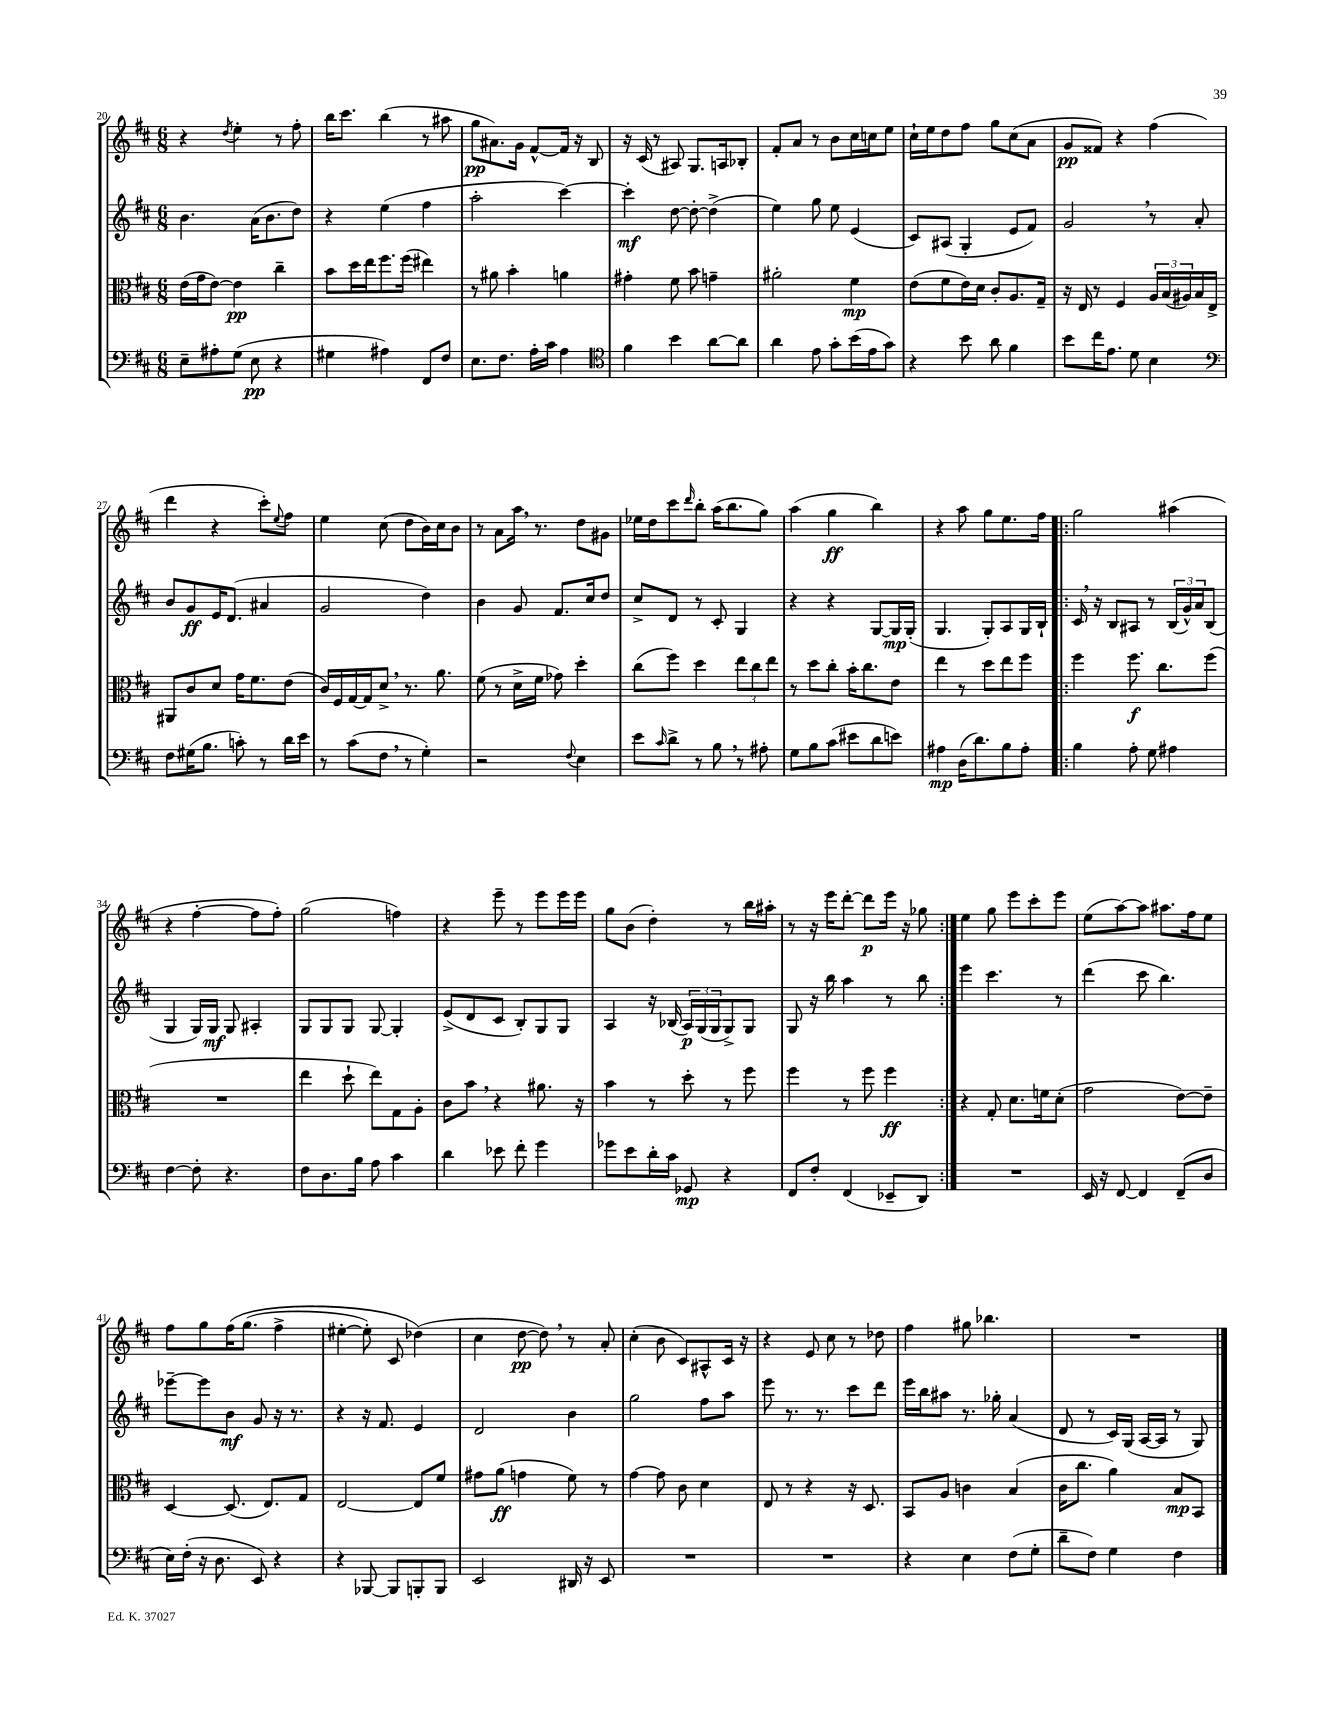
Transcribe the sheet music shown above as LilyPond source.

<<
\new StaffGroup <<
\new Staff = "s0" {
    \clef treble \key d \major \numericTimeSignature \time 6/8
    r4 \acciaccatura { d''8 } e''4-. r8 fis''8-. |
    b''16 cis'''8. b''4( r8 ais''8 |
    g''8\pp ais'8.) g'16 fis'8~-^ fis'16 r16 b8 |
    r16 cis'16( r8 ais8) g8. a16 bes8-. |
    fis'8-. a'8 r8 b'8 cis''16 c''16 e''8 |
    cis''16-! e''16 d''8 fis''8 g''8 cis''8( a'8 |
    g'8\pp fisis'8) r4 fis''4( |
    d'''4 r4 cis'''8-.) \appoggiatura { e''8 } fis''8 |
    e''4 cis''8( d''8 b'16) cis''16 b'8 |
    r8 a'8 a''16 \breathe r8. d''8 gis'8 |
    ees''16 d''16 cis'''8 \grace { d'''16 } b''8-. a''16( b''8. g''8) |
    a''4( g''4\ff b''4) |
    r4 a''8 g''8 e''8. fis''16 |
    \repeat volta 2 { g''2 ais''4( |
    r4 fis''4~-. fis''8 fis''8-.) |
    g''2( f''4) |
    r4 e'''8-- r8 e'''8 e'''16 e'''16 |
    g''8 b'8( d''4-.) r8 b''16 ais''16-. |
    r8 r16 e'''16 d'''8~-. d'''8\p e'''16 r16 ges''8 | }
    e''4 g''8 e'''8 cis'''8-. e'''8 |
    e''8( a''8~) a''8 ais''8. fis''16 e''8 |
    fis''8 g''8 fis''16\( g''8.( fis''4-> |
    eis''4~-. eis''8-.) cis'8 des''4(\) |
    cis''4 d''8~\pp d''8) \breathe r8 a'8-. |
    cis''4-.( b'8 cis'8) ais8-^ cis'16 r16 |
    r4 e'8 cis''8 r8 des''8 |
    fis''4 gis''8 bes''4. |
    R2. \bar "|." |
}
\new Staff = "s1" {
    \clef treble \key d \major \numericTimeSignature \time 6/8
    b'4. a'16( b'8. d''8) |
    r4 e''4( fis''4 |
    a''2-. cis'''4~) |
    cis'''4-.\mf d''8~ d''8~-. d''4->( |
    e''4) g''8 e''8 e'4( |
    cis'8) ais8( g4-. e'8 fis'8) |
    g'2 \breathe r8 a'8-. |
    b'8 g'8\ff e'16 d'8.( ais'4 |
    g'2 d''4) |
    b'4 g'8 fis'8. cis''16 d''8 |
    cis''8-> d'8 r8 cis'8-. g4 |
    r4 r4 g8~ g16\mp g16-.( |
    g4. g8-.) a8 g16 b16-! |
    \repeat volta 2 { cis'16 \breathe r16 b8 ais8 r8 \tuplet 3/2 { b16( g'16-^) a'16 } b8( |
    g4 g16) g16\mf g8 ais4-. |
    g8 g8 g8 g8~ g4-. |
    e'8->( d'8 cis'8 b8-.) g8 g8 |
    a4 r16 bes16( \tuplet 3/2 { a16\p) g16( g16 } g8->) g8 |
    g8 r16 b''16 a''4 r8 b''8 | }
    e'''4 cis'''4. r8 |
    d'''4( cis'''8 b''4.) |
    ees'''8~-- ees'''8 b'8\mf g'8 r16 r8. |
    r4 r16 fis'8. e'4 |
    d'2 b'4 |
    g''2 fis''8 a''8 |
    e'''8 r8. r8. cis'''8 d'''8 |
    e'''16 b''16 ais''8 r8. ges''16-. a'4( |
    d'8 r8 cis'16) g16( a16~ a16 r8 g8) \bar "|." |
}
\new Staff = "s2" {
    \clef alto \key d \major \numericTimeSignature \time 6/8
    e'16( g'16 e'8~) e'4\pp cis''4-- |
    b'8 d''16 e''16 fis''8. fis''16( eis''4) |
    r8 ais'8 b'4-. a'4 |
    gis'4-. fis'8 b'8 g'4-- |
    ais'2-. fis'4\mp |
    e'8( fis'8 e'16) d'16 cis'8-. a8. g16-- |
    r16 e16 r8 fis4 \tuplet 3/2 { a16 b16( ais16) } b16 e16-> |
    ais,8 cis'8 d'8 g'16 fis'8. e'8( |
    cis'16) fis16 g16~ g16 d'8-> \breathe r8. a'8. |
    fis'8( r8 d'16-> fis'16 ges'8) d''4-. |
    cis''8( fis''8) d''4 \tuplet 3/2 { e''8 cis''8 e''8 } |
    r8 d''8 cis''8-. b'16-. cis''8. e'8 |
    e''4 r8 d''8 e''8 fis''8 |
    \repeat volta 2 { fis''4 fis''8.\f cis''8. fis''8( |
    R2. |
    e''4 d''8-! e''8) g8 a8-. |
    cis'8 b'8 \breathe r4 ais'8. r16 |
    b'4 r8 d''8-. r8 fis''8 |
    fis''4 r8 fis''8 fis''4\ff | }
    r4 g8-. d'8. f'16 d'8-.( |
    g'2 e'8~) e'8-- |
    d4~ d8.( e8.) g8 |
    e2~ e8 fis'8 |
    gis'8 a'8\ff( g'4 fis'8) r8 |
    g'4~ g'8 cis'8 d'4 |
    e8 r8 r4 r16 d8. |
    b,8 a8 c'4 b4( |
    cis'16 cis''8. a'4) b8\mp b,8 \bar "|." |
}
\new Staff = "s3" {
    \clef bass \key d \major \numericTimeSignature \time 6/8
    e8-- ais8-. g8( e8\pp r4 |
    gis4 ais4) fis,8 fis8 |
    e8. fis8. a16-. cis'16 a4 |
    \clef tenor fis'4 b'4 a'8~ a'8 |
    a'4 e'8 g'8-. b'16( e'16 g'8) |
    r4 b'8 a'8 fis'4 |
    b'8 cis''16 e'8. d'8 b4 |
    \clef bass fis8 gis16( b8. c'8-.) r8 d'16 e'16 |
    r8 cis'8( fis8 \breathe r8 g4-.) |
    r2 \appoggiatura { fis8 } e4 |
    e'8 \grace { cis'16 } d'8-> r8 b8 \breathe r8 ais8-. |
    g8 b8 cis'8( eis'8 d'8 e'8) |
    ais4\mp d16( d'8.) b8 ais8-. |
    \repeat volta 2 { b4 a8-. g8 ais4 |
    fis4~ fis8-. r4. |
    fis8 d8. b16 a8 cis'4 |
    d'4 ees'8 fis'8-. g'4 |
    ges'8 e'8 d'16-. cis'16 ges,8\mp r4 |
    fis,8 fis8-. fis,4( ees,8-- d,8) | }
    R2. |
    e,16 r16 fis,8~ fis,4 fis,8--( d8 |
    e16) fis16-.( r16 d8. e,8) r4 |
    r4 bes,,8~ bes,,8 b,,8-. b,,8 |
    e,2 dis,16 r16 e,8 |
    R2. |
    R2. |
    r4 e4 fis8( g8-. |
    d'8-- fis8) g4 fis4 \bar "|." |
}
>>
>>
\layout { \context { \Score currentBarNumber = #20 } }
